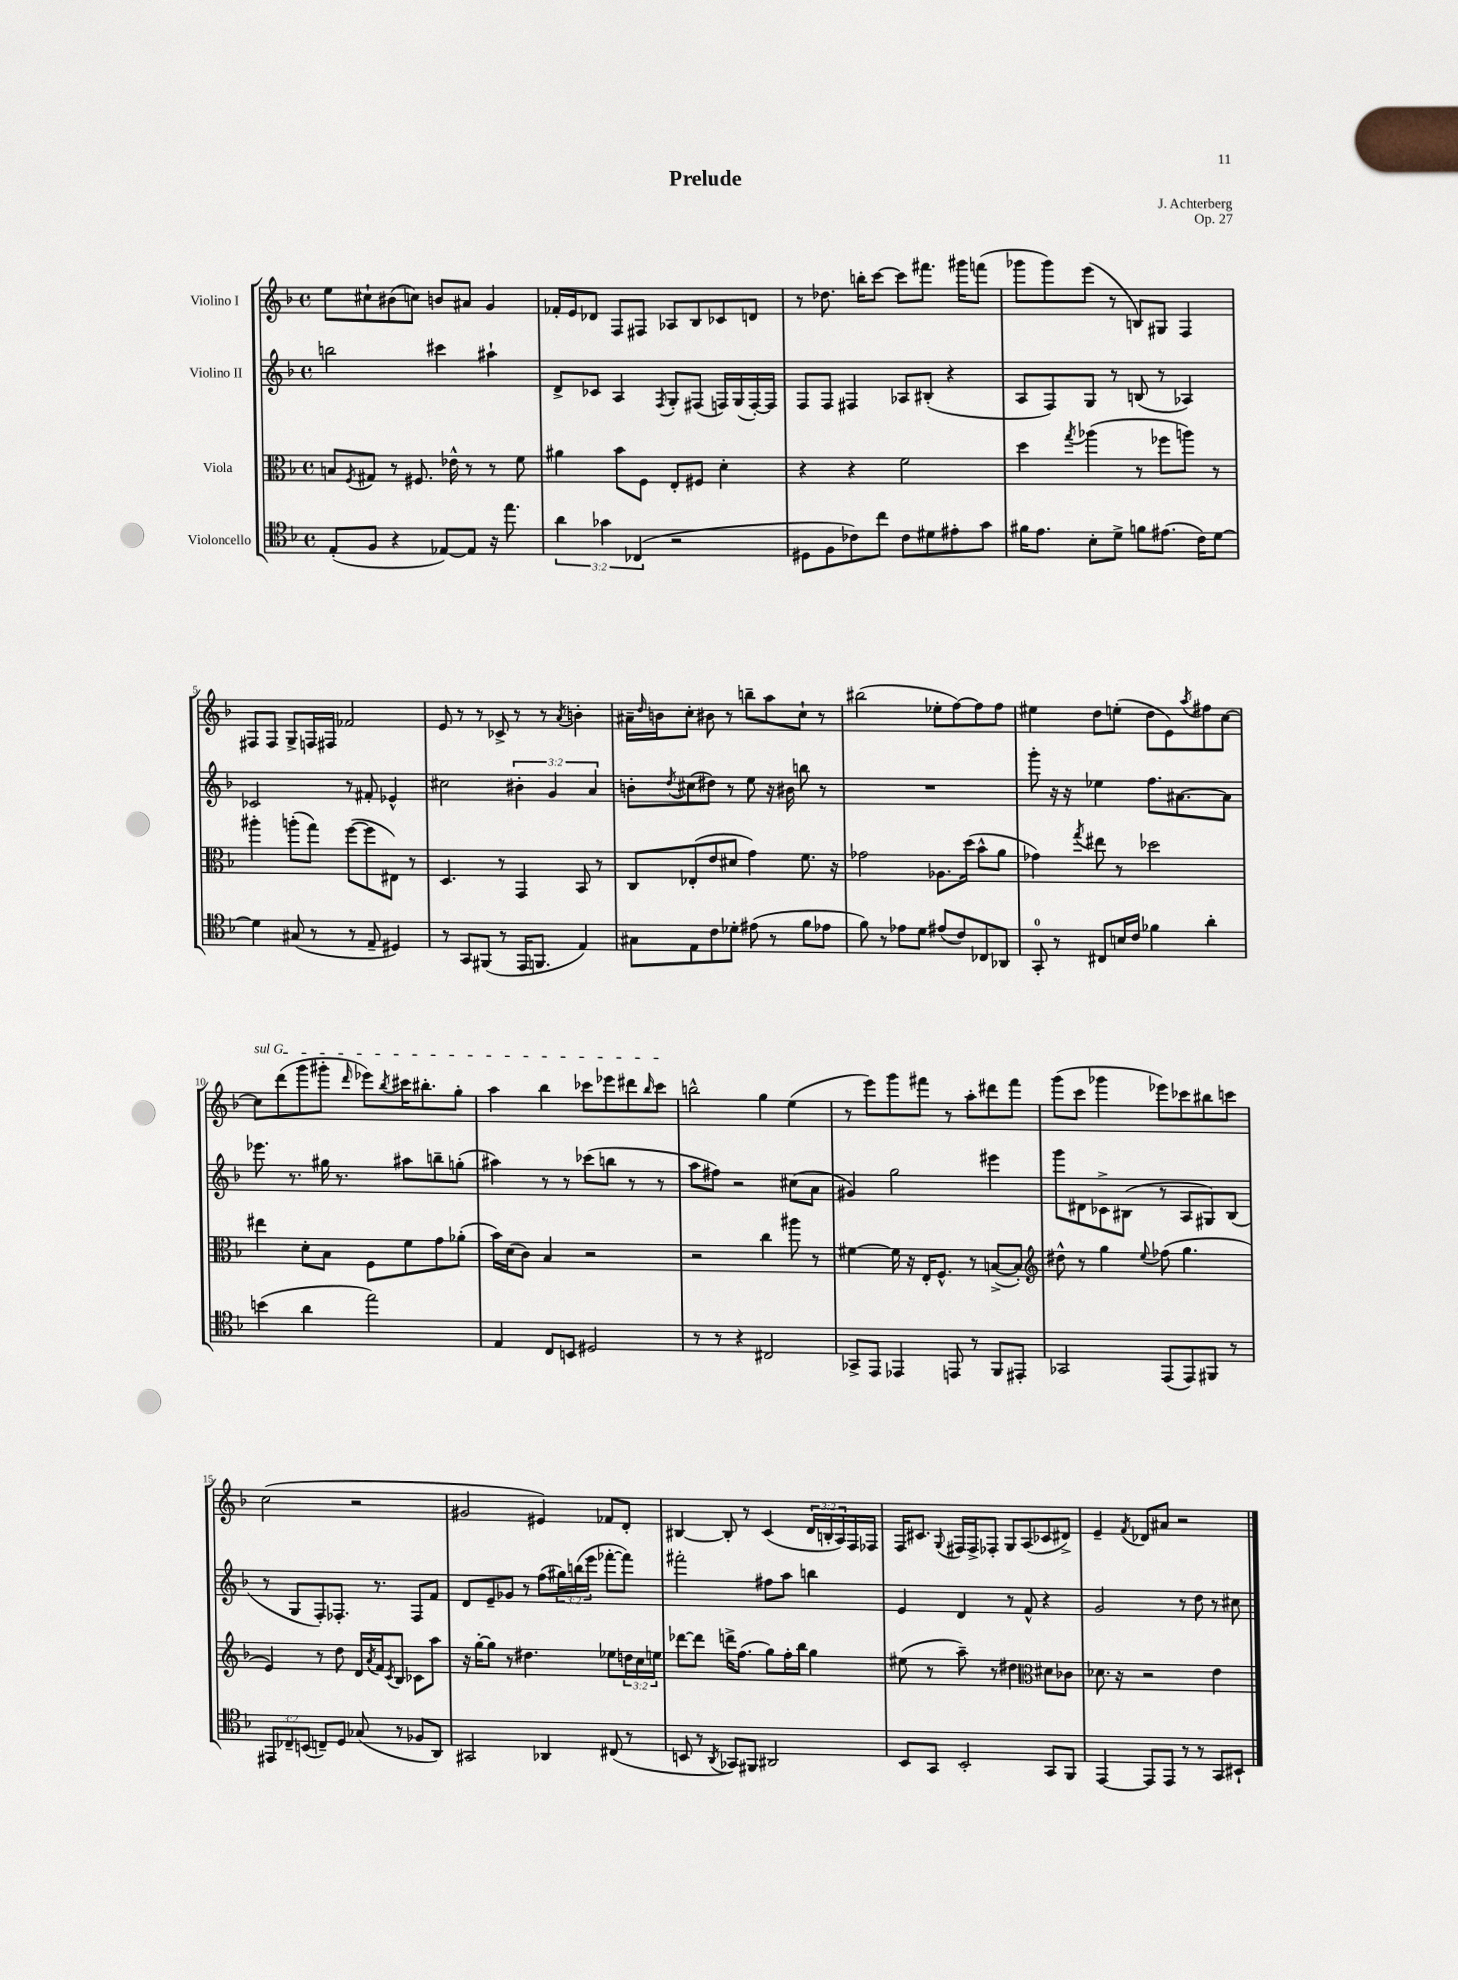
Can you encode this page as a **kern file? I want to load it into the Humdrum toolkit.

**kern	**kern	**kern	**kern
*staff4	*staff3	*staff2	*staff1
*clefC4	*clefC3	*clefG2	*clefG2
*k[b-]	*k[b-]	*k[b-]	*k[b-]
*M4/4	*M4/4	*M4/4	*M4/4
*met(c)	*met(c)	*met(c)	*met(c)
(8E'/L	8B/L	2bb\	8ee\L
.	8qF/	.	.
8F/J	8G#/J	.	8cc#`\
4r	8r	.	(8b#\
.	8.F#/	.	8cc\J)
[8E-/L)	.	4ccc#\	8b/L
.	16e-^^\	.	.
8E-/]J	8r	.	8a#/J
16r	8r	4aa#`\	4g/
8.ee\	.	.	.
.	8f\	.	.
=	=	=	=
6a\	4a#\	8d^/L	16f-'/LL
.	.	.	16e/J
.	.	8c-/J	8d-/J
6g-\	.	.	.
.	8b-\L	4A/	8F/L
(6C-/	.	.	.
.	8F\J	.	8F#/J
.	.	8qF/	.
2r	8E'/L	8G'/L	8A-/L
.	8F#/J	(8F#/J	8B-/
.	4d'\	16F/LL)	8c-/
.	.	(16G/	.
.	.	[16F'/)	8d/J
.	.	16F/]JJ	.
=	=	=	=
8D#\L	4r	8F/L	8r
8F\	.	8F/J	8.dd-\
8c-\)	4r	4F#/	.
.	.	.	16bb'\LK
8cc\J	.	.	[8ccc\J
8c-\L	2f\	8A-/L	8ccc\]L
8d#\	.	(8B#'/J	8.fff#\J
8e#'\	.	4r	.
.	.	.	16ggg#\LK
8g\J	.	.	(8fff\J
=	=	=	=
16f#\LK	4dd\	8A/L	8ggg-\L
8.e\J	.	.	.
.	.	8F/)	8ggg-\)
.	8qgg/	.	.
8B-'\L	(4aa-\	8G/J	(8eee\J
8d^\J	.	8r	8r
8f\L	8r	(8B/	8B/L)
(8.e#\J	8ff-\L	8r	8G#/J
.	8aa\J)	4A-/)	4F/
16c\LK)	.	.	.
[8d\J	8r	.	.
=	=	=	=
4d\]	4aa#'\	2c-/	8F#/L
.	.	.	8F#/J
(8G#/	(8aa'\L	.	8G^/L
8r	8gg\J)	.	16F/L
.	.	.	16F#/JJ
8r	([8ff\L	8r	2f-/
8E~/	8ff\]	8f#'/	.
4D#/)	8E#\J)	4e-^^/	.
.	8r	.	.
=	=	=	=
8r	4.D/	2cc#\	8e/
8GG/L	.	.	8r
(8FF#/J	.	.	8r
8r	8r	.	8c-^/
16EE/LK	4GG/	6b#'\	8r
8.FF/J	.	.	.
.	.	.	8r
.	.	6g/	.
.	.	.	8qa/
4E/)	8BB-/	.	4b'\
.	.	6a/	.
.	8r	.	.
=	=	=	=
8G#\L	8C/L	8b'\L	16a#~\LL
.	.	.	16qqdd/
.	.	.	16b\J
.	.	8qdd/	.
8E\	(8E-'/	(8cc#\	8cc'\J
8c\	8e/	8dd#\J)	8b#\
8d-'\J	8d#/J	8r	8r
(8e#\	4g\)	8ee\	8bb~\L
8r	.	16r	8aa\
.	.	16b#\	.
8f\L	8.f\	8bb\	8cc`\J
8e-\J	.	8r	8r
.	16r	.	.
=	=	=	=
8f\)	2g-\	1r	(2bb#\
8r	.	.	.
8e-\L	.	.	.
8d\J	.	.	.
(8e#/L	8.A-\L	.	8ee-'\L
8c/)	.	.	[8ff\)
.	(16dd\Jk	.	.
8C-/	8b-^^\L	.	8ff\]
8AA-/J	8a\J	.	8ff\J
=	=	=	=
8GG'/	4g-\)	8ggg'\	4ee#\
8r	.	16r	.
.	.	16r	.
.	8qgg/	.	.
8C#/L	8ee#\	4ee-\	8dd\L
16B/L	8r	.	(8ee'\J
16c/JJ	.	.	.
4f-\	2dd-\	8.ff\L	8dd\L
.	.	.	8e\)
.	.	[8.a#\	.
.	.	.	8qaa/
4a'\	.	.	8ff#\
.	.	8a#\]J	[8cc\J
=	=	=	=
(4b\	4ee#\	8.eee-\	8cc\]L
.	.	.	(8ddd\
.	.	8.r	.
4a\	8d'\L	.	8ggg\
.	8B-\J	16gg#\	8ggg#'\J
.	.	8.r	.
.	.	.	16qqddd/
2ee\)	8F\L	.	8eee-\L)
.	.	.	8qbb-/
.	8f\	8aa#\L	16ccc#\K
.	.	.	8.bb#'\
.	8g\	8bb~\	.
.	(8a-'\J	(8gg'\J	8gg'\J
=	=	=	=
4E/	16b-\LL)	4aa#\)	4aa\
.	(16d\J	.	.
.	8c\J)	.	.
8C/L	4B-/	8r	4bb-\
8BB/J	.	8r	.
2D#/	2r	(8ccc-\L	8ccc-\L
.	.	8bb\J	8eee-\
.	.	8r	8ddd#\
.	.	.	16qqbb-/
.	.	8r	8ccc-\J
=	=	=	=
8r	2r	8aa\L	2bb^^\
8r	.	8ff#\J)	.
4r	.	2r	.
2C#/	4cc\	.	4gg\
.	8aa#\	(8cc#\L	(4ee\
.	8r	8a\J	.
=	=	=	=
8GG-^/L	[4f#\	4g#/)	8r
8EE/J	.	.	8eee\L)
4EE-/	16f#\]	2gg\	8ggg\
.	16r	.	.
.	16E'/LK	.	8fff#\J
.	8.F^^/J	.	.
8EE/	.	.	8r
8r	8r	.	8aa'\L
8FF/L	([8B^/L	4eee#\	8ddd#\
8EE#'/J	8B'/]J)	.	8fff#\J
=	=	=	=
*	*clefG2	*	*
2GG-/	8dd#^^\	8ggg\L	(8ggg\L
.	8r	8d#\	8ccc\J
.	4gg\	8c-^\	4ggg-\
.	.	(8B#\J	.
.	8qqee/	.	.
(8EE/L	(8ff-\	8r	8eee-\L)
8EE/)	4.gg\	8A/L	8ccc-\
8FF#/J	.	8G#/)	8bb#\
8r	.	(8B#/J	8ccc\J
=	=	=	=
12EE#/L	4e/)	8r	(2cc\
12C-~/	.	.	.
.	.	8G/L	.
(12BB/J	.	.	.
8C~/L)	8r	8F'/)	.
8D/J	8dd\	8.F-'/J	.
(8G-/	16d/LL	.	2r
.	8qa/	.	.
.	16f/J	8.r	.
.	8qc/	.	.
8r	8B-/J	.	.
8F-/L	8c-\L	8F-/L	.
8AA/J)	8aa\J	8f/J	.
=	=	=	=
2GG#/	16r	8d/L	2g#/
.	[16gg'\LK	.	.
.	8gg\]J	8e~/	.
.	8r	8g-/J	.
.	4.dd#\	8r	.
4AA-/	.	(8ff\L	4e#/)
.	.	24gg#\L)	.
.	.	(24bb\	.
.	.	24eee\JJ	.
(8C#/	8ee-\L	[8fff-'\L	8f-/L
8r	24dd\L	8fff-\]J)	8d'/J
.	24cc\	.	.
.	24ee\JJ	.	.
=	=	=	=
8BB/	[8ddd-\L	2fff#'\	[4B#/
8r	8ddd-\]J	.	.
8qAA/	.	.	.
8GG-/L)	16ddd^\LK	.	8B#'/]
.	(8.ff\J	.	.
8FF#/J	.	.	8r
2AA#/	8gg\L)	8ff#\L	(4c/
.	16ff'\L	8aa\J	.
.	16bb-\JJ	.	.
.	4gg\	4bb\	24d/LL
.	.	.	24B'/
.	.	.	24A/)
.	.	.	16F/
.	.	.	16F-/JJ
=	=	=	=
8BB-/L	(8ee#\	4e/	16F/LK
.	.	.	8.c#/J
8GG/J	8r	.	.
.	.	.	8qqG/
2BB-'/	8aa~\)	4d/	16F#/LL
.	.	.	16F#^/J
.	8r	.	8F-'/J
.	4dd#\	8r	8G/L
.	.	8f^^/	(8A/
*	*clefC3	*	*
8GG/L	8d#\L	4r	8c-/
8FF/J	8c-\J	.	8d#^/J)
=	=	=	=
[4EE/	8.d-\	2g/	4e~/
.	16r	.	.
.	.	.	8qf/
8EE/]L	2r	.	8d-/L
8EE/J	.	.	8a#/J
8r	.	8r	2r
8r	.	8dd\	.
8GG/L	4e\	8r	.
8BB#`/J	.	8cc#\	.
==	==	==	==
*-	*-	*-	*-
